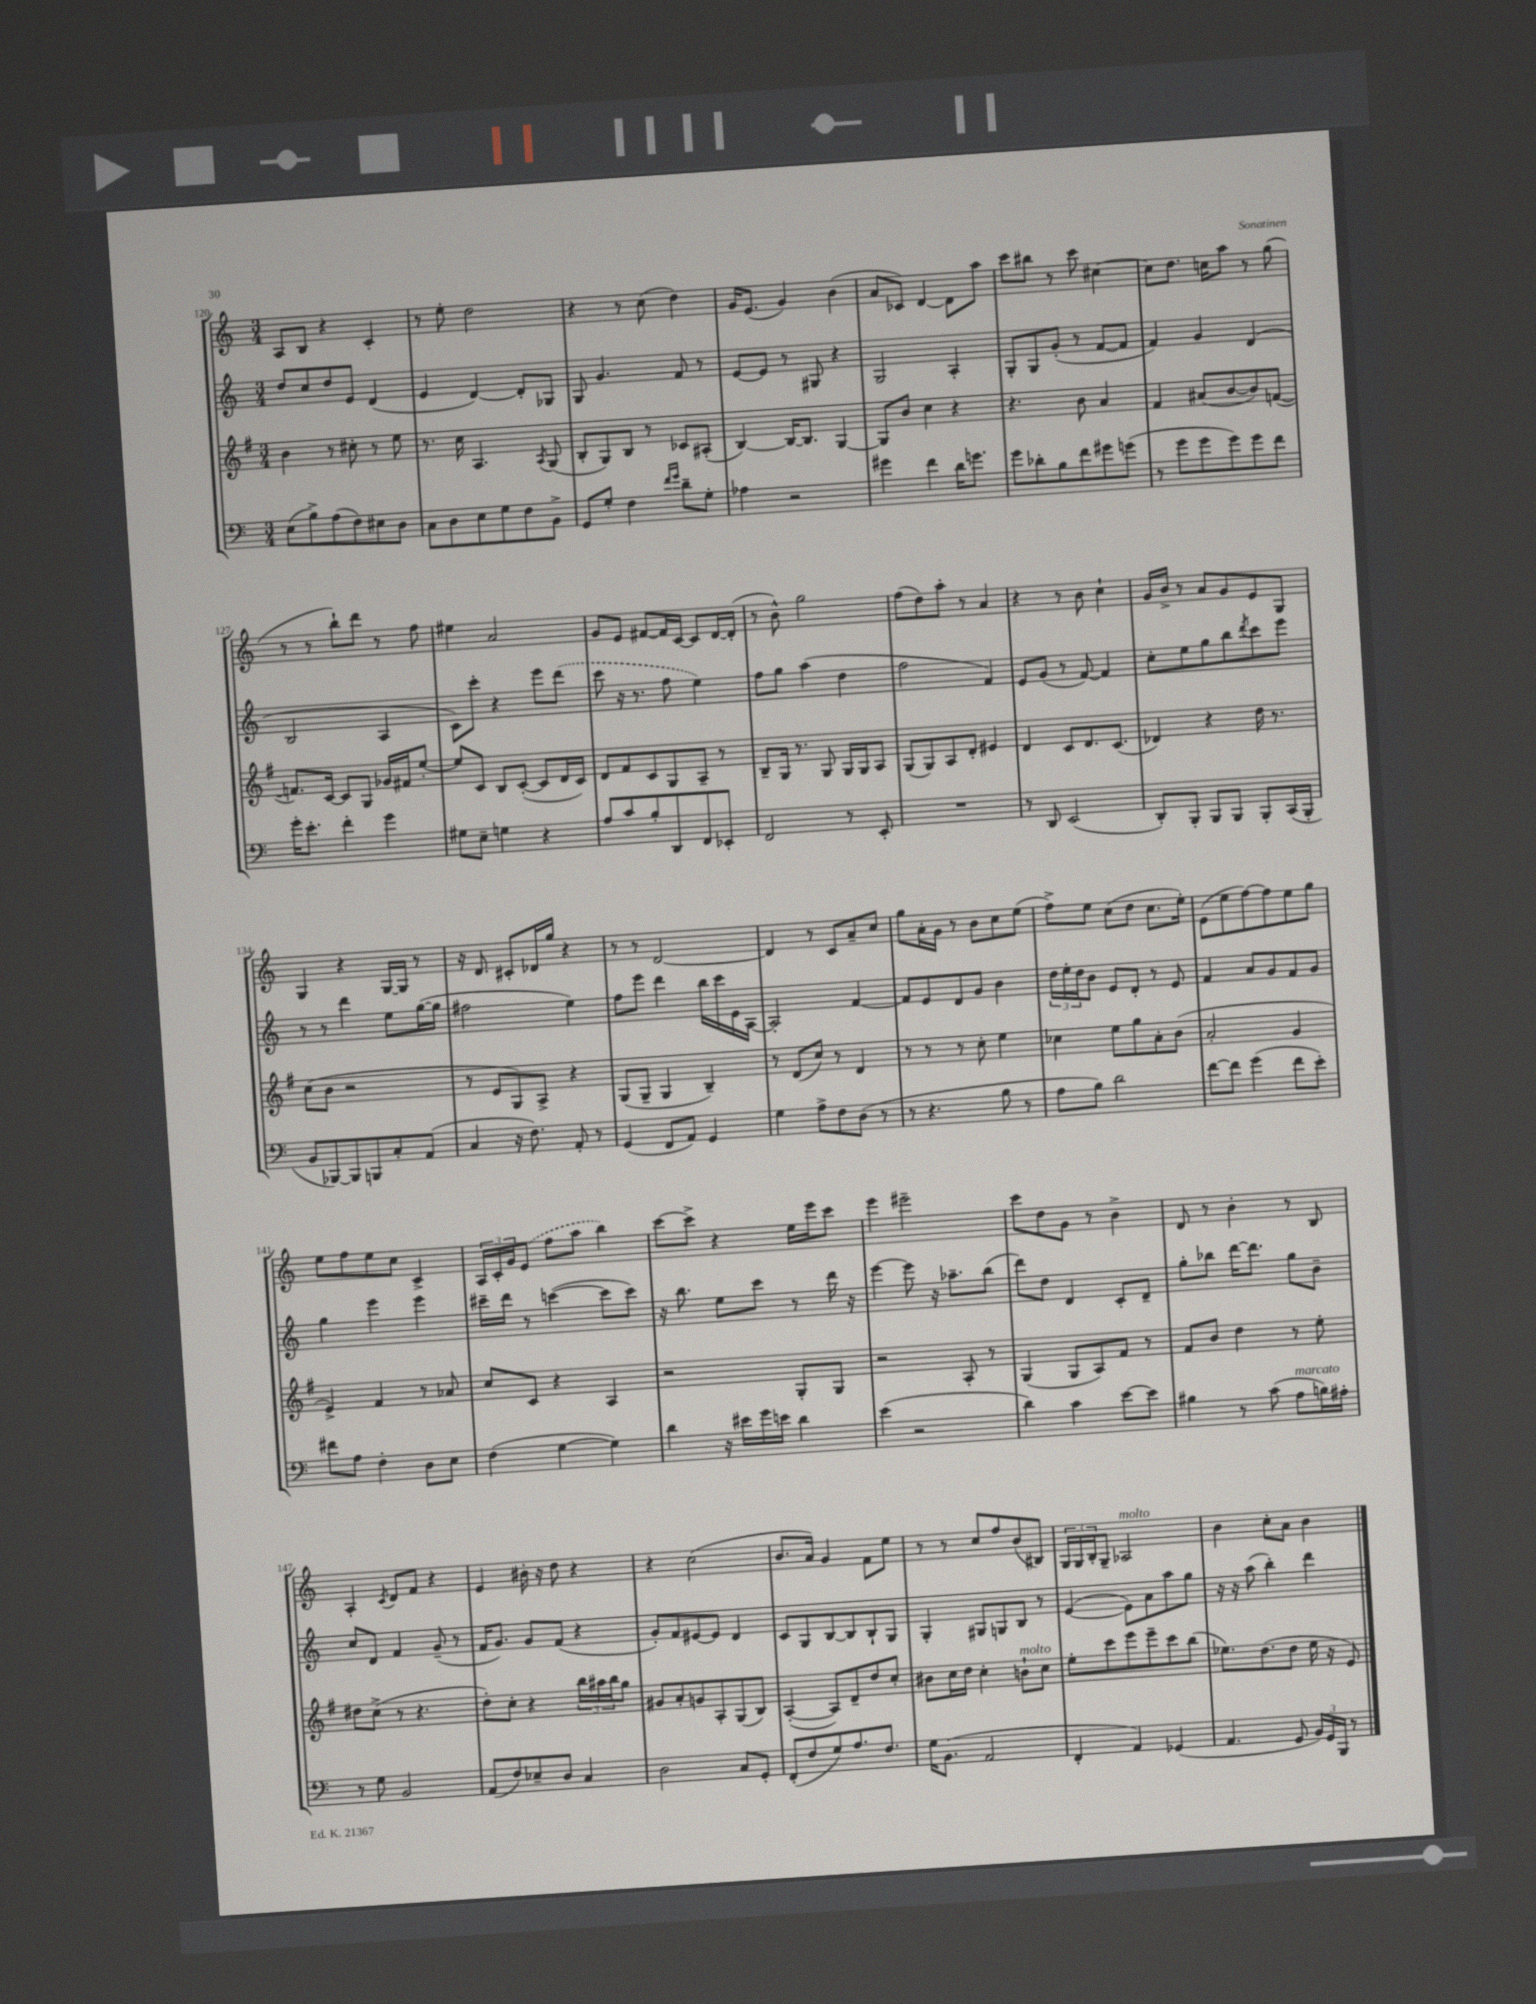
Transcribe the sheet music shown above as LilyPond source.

<<
\new StaffGroup <<
\new Staff = "s0" {
    \clef treble \key c \major \numericTimeSignature \time 3/4
    a8 b8 r4 c'4-. |
    r8 e''8-. d''2 |
    r4 r8 c''8( d''4) |
    g'16 e'8.( g'4) b'4( |
    a'8 ces'8) d'4~ d'8 a''8 |
    c'''8 bis''8 r8 c'''8 cis''4~ |
    cis''8 d''8. c''16 a''8 r8 g''8( |
    r8 r8 b''8-!) d'''8 r8 f''8 |
    eis''4 a'2 |
    g'8 e'8 fis'8~ fis'16 c'16~ c'8 d'16~ d'16-.( |
    r8 b'8-^) g''2 |
    f''8( d''8) a''8-. r8 a'4 |
    r4 r8 b'8 c''4-! |
    g'16 b'16-> r8 a'8 g'8 e'8 g8 |
    g4 r4 g16~ g16 r8 |
    r16 d'8. cis'8-. des'16 g''16 r4 |
    r8 r8 d'2~ |
    d'4 r8 c'8 a'8-- c''8 |
    g''8 a'16-. g'16 r8 b'8 c''8 e''8( |
    f''8->) e''8 c''8( d''8 c''8. e''16-.) |
    e'8( e''8 f''8~) f''8 e''8 g''8 |
    e''8 f''8 e''8 c''8 c'4-> |
    \tuplet 3/2 { a16 c'16-. g'16 } \once \slurDashed e'8( f''8 a''8 b''4) |
    c'''8~ c'''8-> r4 e''16 e'''16 c'''8 |
    e'''4 eis'''2-- |
    c'''8 d''8 g'8 r8 b'4-> |
    d'8 r8 b'4-. r8 b8 |
    a4-. \acciaccatura { c'8 } d'8 f'8 r4 |
    e'4 bis'16-. r16 d''8 r4 |
    r4 c''2( |
    b'8. a'16) g'4 f'8 e''8 |
    r8 r8 c''8 f''8 b'8( bis8) |
    \tuplet 3/2 { g16 g16 b16-. } g8-- aes2^\markup { \italic "molto" } |
    b'4 c''8-. a'8 b'4 \bar "|." |
}
\new Staff = "s1" {
    \clef treble \key c \major \numericTimeSignature \time 3/4
    d''8 c''8 d''8 e'8 d'4( |
    e'4 d'4~) d'8-. ges8 |
    g8 g'4. f'8 r8 |
    e'8~ e'8 r8 gis8 r4 |
    g2 a4-. |
    g8-. g8 g'8-.( r8 f'8~ f'8 |
    f'4) g'4 d'4( |
    b2 a4 |
    c'8) c'''8-. r4 e'''8 \once \slurDashed d'''8( |
    c'''8 r16 r8. f''8 e''4) |
    f''8 g''8 a''4( d''4 |
    f''2 f'4) |
    e'8 g'8( r8 f'8~) f'4 |
    c''8-. e''8 g''8 b''8 \acciaccatura { d'''8 } c'''8 e'''8 |
    r8 r8 d'''4 e''8 g''16~( g''16 |
    fis''2 e''4) |
    f''8 e'''8 d'''4 b''16 c'''16 e'16 a16~ |
    a2-. f'4~ |
    f'8 e'8 d'8 g'8 b'4 |
    \tuplet 3/2 { d''16 e''16-. d''16 } b'8 e'8 d'8-. r8 e'8 |
    f'4 a'8 g'8 f'8 g'8 |
    g''4 e'''4 e'''4 |
    cis'''16-- d'''16 r8 c'''4~( c'''8 c'''8) |
    r16 b''8. e''8 c'''8 r8 d'''16 r16 |
    e'''4~ e'''8 r16 aes''8.-- b''8( |
    d'''8) d''8 d'4 c'8-. d'8-- |
    g''8-. bes''8 d'''16~ d'''8. g''8 b'8-- |
    c''8 d'8 f'4 g'8--( r8 |
    f'16 g'8.) g'8 f'8( r4 |
    g'8-.) f'8 eis'8~ eis'8 d'4 |
    c'8 g8 b8~ b8 b8-! g8 |
    g4-. gis8 g8 b8 r8 |
    e'4~( e'8) a'8 a''8 g''8 |
    r16 r16 a''8( b''4-.) d'''4 \bar "|." |
}
\new Staff = "s2" {
    \clef treble \key g \major \numericTimeSignature \time 3/4
    b'4 r8 cis''8-. r8 e''8 |
    r8. c''16 a4. \acciaccatura { a8 } g8( |
    b8-. g8) b8 r8 ces'8 ais8-.( |
    b4~) b16~ b8. g4~ |
    g8 b'8 c''4 r4 |
    r4. b'8 a'4 |
    fis'4 ais'8( b'8~ b'8) f'8~( |
    f'8.) c'16~ c'8 g8 ges'16 fis'16 e''8~-. |
    e''8 c'8 b8 c'8~-.( c'8 d'16 c'16) |
    d'8 fis'8 c'8 g8 a8-- r8 |
    b8-- g16 r8. g8 g16 g16 a8 |
    g8( g8) a8 d'8-. eis'4 |
    d'4 c'8 d'8. c'8.( |
    des'4) r4 d''16 r8. |
    c''8( b'8 r2 |
    r8 e'8 g8) a8-> r4 |
    g8( g8-- g4 b4--) |
    r8 d'8( c''8) r8 d'4 |
    r8 r8 r8 c''8-. e''4 |
    ces''4 e''8 g''8 a'8-. b'8( |
    a'2-. g'4 |
    e'4->) fis'4 r8 aes'8 |
    c''8 c'8 r4 a4 |
    r2 g8-. g8 |
    r2 a8-. r8 |
    g4( g8 a8) fis'8 r8 |
    fis'8 b'8 d''4 r8 e''8-. |
    dis''8 c''8->( r8 r4. |
    d''8-.) c''8-. r4 \tuplet 3/2 { b''16 ais''16 b''16 } g''8 |
    gis'8 a'8-. g'8 a8-. g8( b8) |
    a4~-.( a8) d'8-- d''8 c''8-. |
    bis'8 c''16 d''16 c''4-. b'8-!^\markup { \italic "molto" } c''8 |
    e''8-. c'''8 e'''8 e'''8-- c'''8 b''8( |
    ees''8.) d''8.( d''8 ees''16 r16 e'8) \bar "|." |
}
\new Staff = "s3" {
    \clef bass \key c \major \numericTimeSignature \time 3/4
    e8( b8->) a8( f8) eis8 d8 |
    c8 d8 e8 g8 f8 b,8-> |
    g,8 g8-. f4 \grace { f'16 g'16 } d'8-- g8-. |
    aes4 r2 |
    gis'4 f'4 d'16 g'8. |
    g'8 des'8-. b8 f'8 gis'8 g'8( |
    r8 g'8 g'8 g'8) g'8 f'8 |
    g'16-. e'8.-. f'4-. g'4 |
    gis8 e8-- g4 r4 |
    a8 c'8 b8-. d,8 f,8 ees,8-. |
    f,2 r8 e,8-. |
    R2. |
    r8 d,8 e,2( |
    d,8-.) b,,8-. b,,8 b,,8 b,,8-. c,16( b,,16-. |
    b,8 bes,,8~) bes,,8 b,,8 c8-. a,8( |
    c4 r16 f8.) a,8-. r8 |
    g,4( f,8 a,8) g,4 |
    g4 a8-> f8 d8( r8 |
    r8 r4. b8 r8 |
    a8 b8) d'2 |
    f'8~ f'8 g'4( f'8 e'8-.) |
    fis'8 a8 f4-. d8 e8 |
    f4( g4~ g4) |
    d'4 r16 eis'16 g'16 e'16 d'4 |
    e'4( r2 |
    d'4) c'4 e'8~ e'8 |
    bis4 r8 c'8( a8^\markup { \italic "marcato" } b16) ais16-. |
    r8 g8 b,2 |
    a,8( f8) ees8-- d8 c4 |
    d2 c8 g,8-. |
    f,8-.( f8 g8) a8. f8. |
    g16 b,8.( a,2 |
    f,4-. a,4) ges,4( |
    a,4. g,8 \tuplet 3/2 { b,16) g,16 b,,16 } r8 \bar "|." |
}
>>
>>
\layout { \context { \Score currentBarNumber = #120 } }
